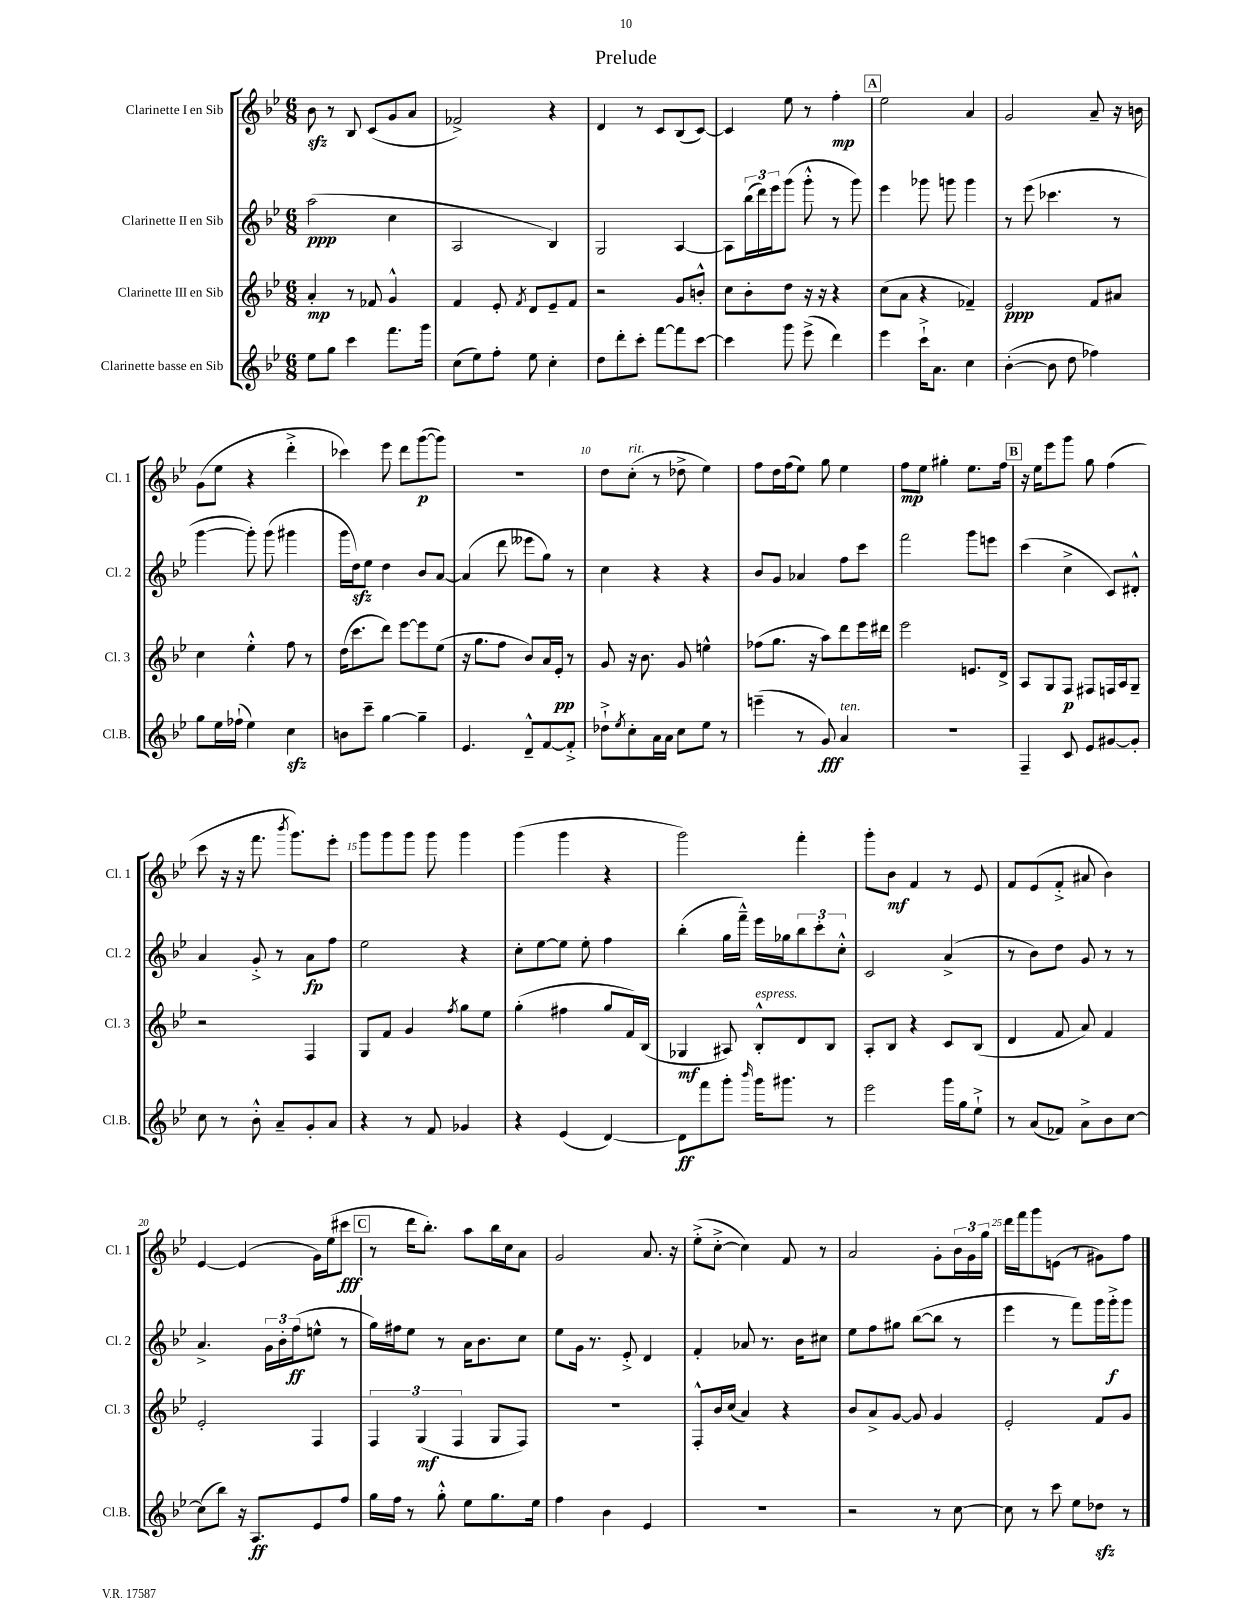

**kern	**kern	**kern	**kern
*staff4	*staff3	*staff2	*staff1
*clefG2	*clefG2	*clefG2	*clefG2
*k[b-e-]	*k[b-e-]	*k[b-e-]	*k[b-e-]
*M6/8	*M6/8	*M6/8	*M6/8
8ee-	4a'	(2aa	8b-
8gg	.	.	8r
4ccc	8r	.	8B-
.	8f-	.	(8c
8.fff	4g^^	4cc	8g
.	.	.	8a
16ggg	.	.	.
=	=	=	=
(8cc	4f	2A	2f-^)
8ee-)	.	.	.
8ff'	8e-'	.	.
.	8qf	.	.
8ee-	8d	.	.
4cc'	8e-~	4B-)	4r
.	8f	.	.
=	=	=	=
8dd	2r	2G	4d
8ddd'	.	.	.
8ccc'	.	.	8r
[8fff	.	.	8c
8fff]	8g	[4A	(8B-
[8ccc	8b'^^	.	[8c)
=	=	=	=
4ccc]	8cc	8A]	4c]
.	8b-'	(24bb-	.
.	.	24ddd)	.
.	.	24eee-	.
8ggg	8dd	(8ggg	8ee-
(8eee-^	16r	8ggg'^^	8r
.	16r	.	.
4ddd)	4r	8r	4ff'
.	.	8ggg)	.
=	=	=	=
4eee-	(8cc	4eee-	2ee-
.	8a	.	.
16ccc`^	4r	8ggg-	.
8.a	.	.	.
.	.	8ggg	.
4cc	4f-~)	4ggg	4a
=	=	=	=
([4b-'	2e-	8r	2g
.	.	(8eee-	.
8b-]	.	4.ccc-	.
8dd	.	.	.
4ff-)	8f	.	8a~
.	8a#	8r	16r
.	.	.	16b
=	=	=	=
8gg	4cc	[4ggg	(8g
16ee-	.	.	8ee-
(16ff-`	.	.	.
4ee-)	4ee-'^^	8ggg'])	4r
.	.	(8ggg	.
4cc	8ff	4ggg#	4ddd'^
.	8r	.	.
=	=	=	=
8b	(16dd	16ggg	4ccc-)
.	8.ccc	16dd)	.
8ccc~	.	8ee-	.
[4gg	8ddd)	4dd	8eee-
.	[8eee-	.	8ddd
4gg~]	8eee-]	8b-	([8ggg
.	(8ee-	[8a	8ggg])
=	=	=	=
4.e-	16r	(4a]	2.r
.	8.gg	.	.
.	8ff	8ddd	.
8d~^^	8b-)	8eee--	.
[8f	16a	8gg)	.
.	16e-'	.	.
8f'^]	8r	8r	.
=	=	=	=
8dd-`^	8g	4cc	8dd
8qee-	.	.	.
8cc'	16r	.	(8cc'
.	8.b-	.	.
16a	.	4r	8r
16a	.	.	.
8cc	8g	.	8dd-^
8ee-	4ee^^	4r	4ee-)
8r	.	.	.
=	=	=	=
(4eee~	(8ff-	8b-	8ff
.	8.gg	8g	16dd
.	.	.	(16ff
8r	.	4a-	8ee-)
.	16r	.	.
8g)	8aa)	.	8gg
4a	8ddd	8ff	4ee-
.	16eee-	8ccc	.
.	16ddd#	.	.
=	=	=	=
2.r	2eee-	2fff	8ff
.	.	.	8ee-
.	.	.	4gg#'
.	8.e	8ggg	8.ee-
.	.	8eee	.
.	16d^	.	16ff
=	=	=	=
4F~	8A	(4ccc	16r
.	.	.	16ee-
.	8G	.	8eee-
8c	8F	4cc^	8ggg
8e-	8F#	.	8gg
[8g#	16F	8c)	(4ff
.	16A	.	.
8g#']	8G~	8d#'^^	.
=	=	=	=
8cc	2r	4a	8ccc
8r	.	.	16r
.	.	.	16r
8b-'^^	.	8g'^	8.fff
8a~	.	8r	.
.	.	.	8qbbb-
.	.	.	8.ggg)
8g'	4F	8a	.
8a	.	8ff	8eee-'
=	=	=	=
4r	8G	2ee-	8ggg
.	8f	.	8ggg
8r	4g	.	8ggg
8f	.	.	8ggg
.	8qff	.	.
4g-	8gg	4r	4ggg
.	8ee-	.	.
=	=	=	=
4r	(4gg'	8cc'	(4ggg
.	.	[8ee-	.
(4e-	4ff#	8ee-]	4ggg
.	.	8ee-'	.
[4d)	8gg	4ff	4r
.	16f)	.	.
.	(16B-	.	.
=	=	=	=
8d]	4G-	(4bb-'	2ggg)
8fff	.	.	.
8ggg'	8A#)	16gg	.
.	.	16fff~^^)	.
16qqbbb-	.	.	.
16ggg	8B-'^^	16eee-	.
8.ggg#	.	16gg-	.
.	8d	12bb-	4fff'
.	.	12ccc'	.
8r	8B-	.	.
.	.	12cc'^^	.
=	=	=	=
2eee-	8A'	2c	8ggg'
.	8B-	.	8b-
.	4r	.	4f
16ggg	8c	(4a^	8r
16gg	.	.	.
8ee-`^	(8B-	.	8e-
=	=	=	=
8r	4d	8r	8f
(8a	.	8b-)	(8e-
8f-)	8f	8dd	8f'^
8a^	8a)	8g	8a#
8b-	4f	8r	4b-)
[8cc	.	8r	.
=	=	=	=
(8cc]	2e-'	4.a^	[4e-
8bb-)	.	.	.
16r	.	.	(4e-]
8.A	.	.	.
.	.	24g	.
.	.	24b-'	.
.	.	(24ff	.
8e-	4F	8ee^^	16g)
.	.	.	(16ee-
8ff	.	8r	8ccc#
=	=	=	=
16gg	6F	16gg)	8r
16ff	.	16ff#	.
8r	.	8ee-	16ddd
.	(6G	.	.
.	.	.	8.bb-')
8gg'^^	.	8r	.
.	6F	.	.
8ee-	.	16a	8aa
.	.	8.b-	.
8.gg	8G	.	16bb-
.	.	.	16cc
.	8F)	8cc	8a
16ee-	.	.	.
=	=	=	=
4ff	2.r	8ee-	2g
.	.	16g	.
.	.	8.r	.
4b-	.	.	.
.	.	8e-'^	.
4e-	.	4d	8.a
.	.	.	16r
=	=	=	=
2.r	8F'^^	4f'	(8ee-'^
.	16b-	.	[8cc'^
.	(16cc	.	.
.	4a)	8a-	4cc])
.	.	8.r	.
.	4r	.	8f
.	.	16b-	.
.	.	8cc#	8r
=	=	=	=
2r	8b-	8ee-	2a
.	8a^	8ff	.
.	[8g	8gg#	.
.	8g]	([8bb-	.
8r	4g	8bb-]	8g'
[8cc	.	8r	24b-
.	.	.	24g
.	.	.	24gg
=	=	=	=
8cc]	2e-'	4eee-	16ddd
.	.	.	16fff
8r	.	.	8ggg
8ccc	.	8r	(8e
8ee-	.	8fff)	8r
8dd-	8f	16ggg	8g#)
.	.	16ggg'^	.
8r	8g	8ggg	8ff
==	==	==	==
*-	*-	*-	*-
